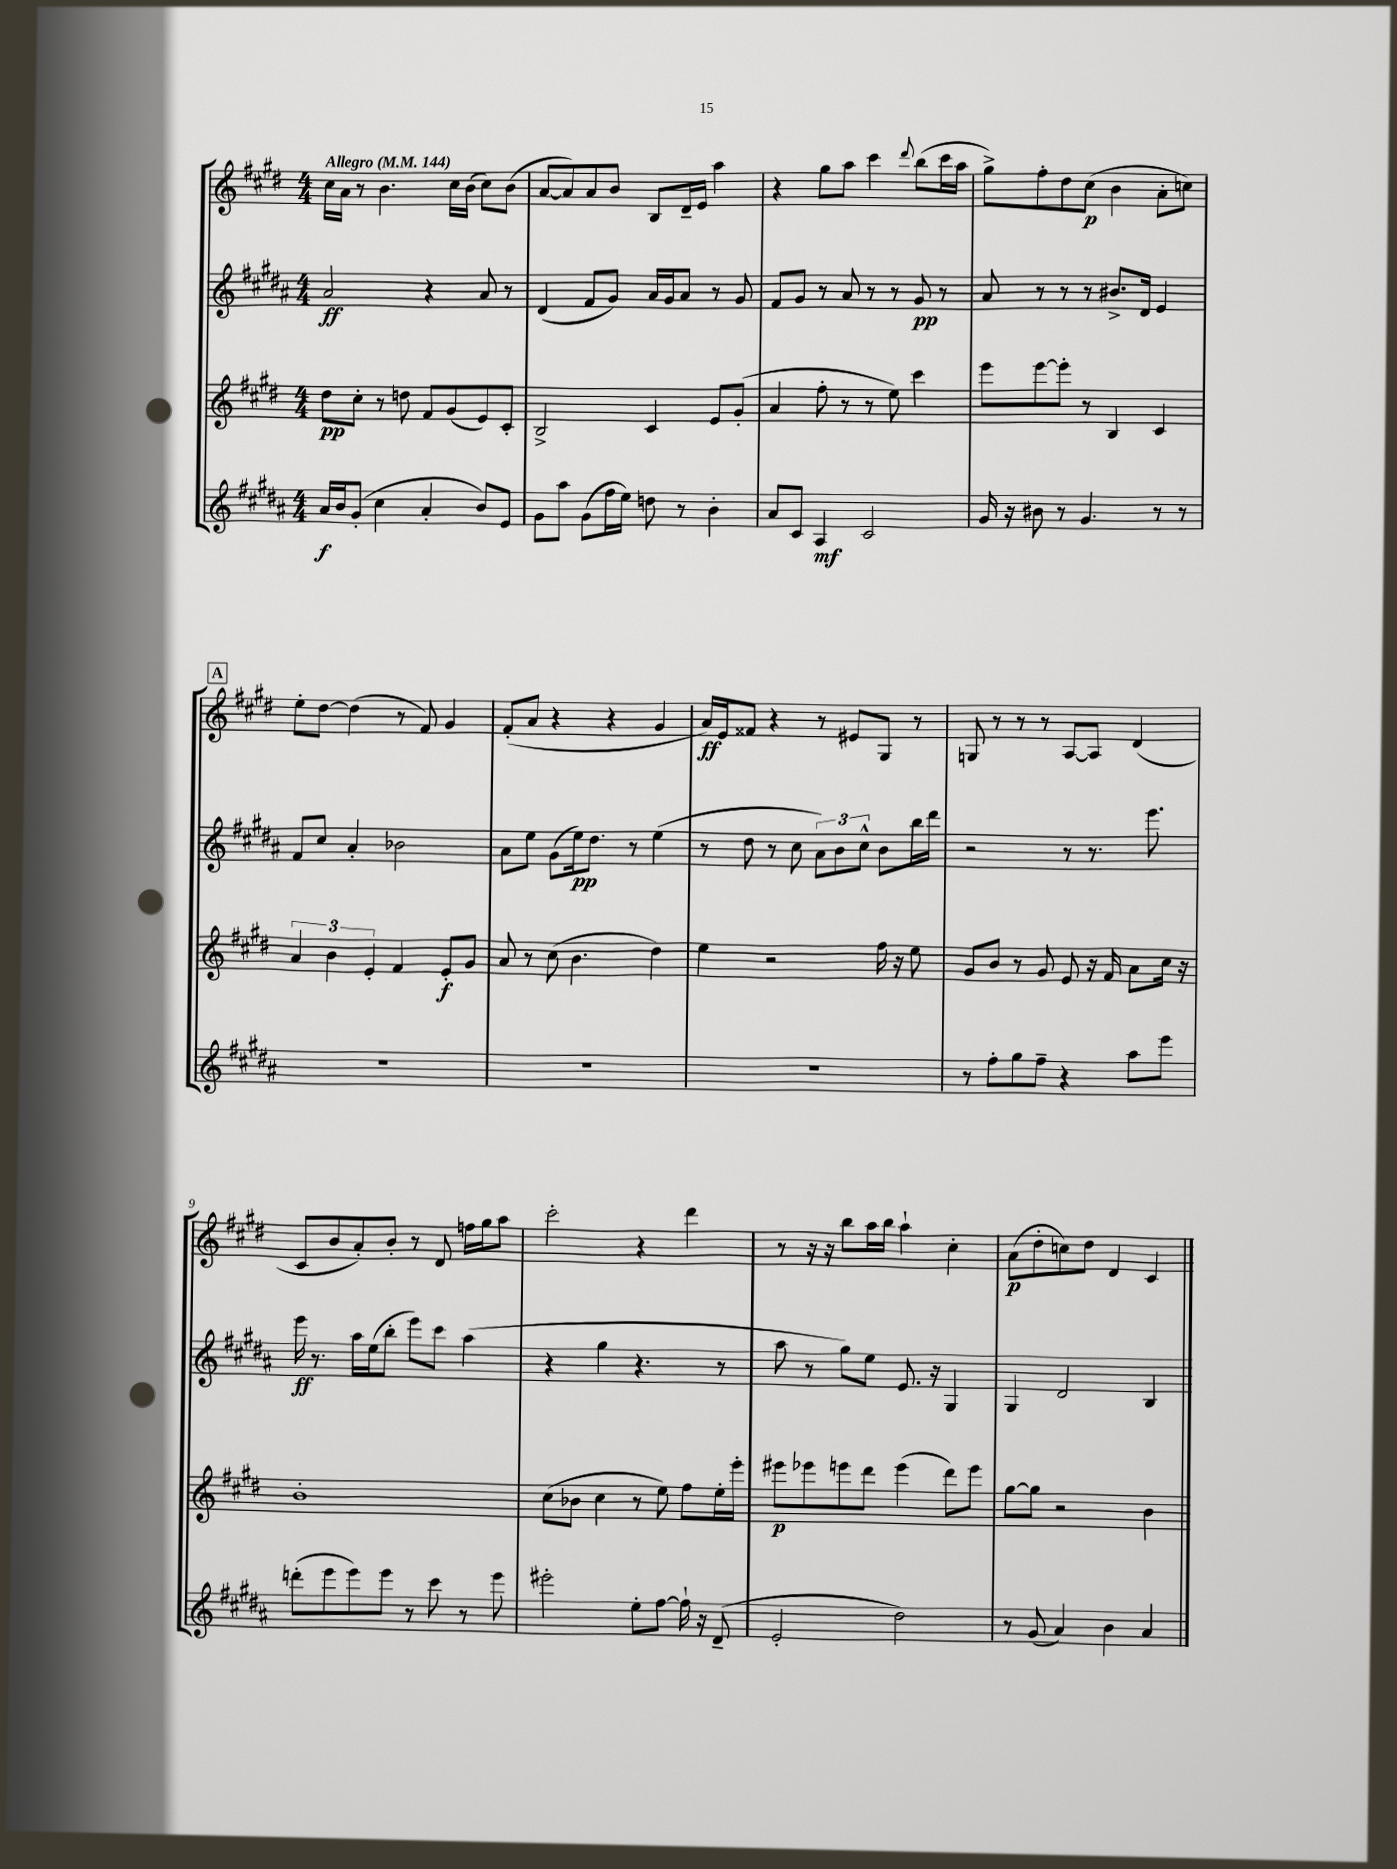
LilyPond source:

<<
\new StaffGroup <<
\new Staff = "s0" {
    \clef treble \key e \major \numericTimeSignature \time 4/4 \tempo "Allegro" 4 = 144
    cis''16 a'16 r8 b'4. cis''16 b'16( cis''8) b'8( |
    a'8~ a'8) a'8 b'8 b8 dis'16-- e'16 a''4 |
    r4 gis''8 a''8 cis'''4 \appoggiatura { dis'''8 } b''8( cis'''16 a''16 |
    gis''8->) fis''8-. dis''8 cis''8\p( b'4 a'8-. c''8) |
    \mark \markup { \box "A" } e''8-. dis''8~ dis''4( r8 fis'8) gis'4 |
    fis'8-.( a'8 r4 r4 gis'4 |
    a'16\ff) e'16 fisis'8 r4 r8 eis'8 gis8 r8 |
    g8 r8 r8 r8 a8~ a8 dis'4( |
    cis'8 b'8 a'8-.) b'8-. r8 dis'8 f''16 gis''16 a''8 |
    cis'''2-. r4 dis'''4 |
    r8 r16 r16 b''8 a''16 b''16 a''4-! cis''4-. |
    a'8\p( dis''8-. c''8) dis''8 dis'4 cis'4 \bar "|." |
}
\new Staff = "s1" {
    \clef treble \key b \major \numericTimeSignature \time 4/4
    ais'2\ff r4 ais'8 r8 |
    dis'4( fis'8 gis'8) ais'16 gis'16 ais'8 r8 gis'8 |
    fis'8 gis'8 r8 ais'8 r8 r8 gis'8\pp r8 |
    ais'8 r8 r8 r8 bis'8.-> dis'16 e'4 |
    \mark \markup { \box "A" } fis'8 cis''8 ais'4-. bes'2 |
    ais'8 e''8 gis'8( e''16\pp) dis''8. r8 e''4( |
    r8 dis''8 r8 cis''8 \tuplet 3/2 { ais'8) b'8 cis''8-^ } b'8 b''16 dis'''16 |
    r2 r8 r8. e'''8. |
    e'''16\ff r8. ais''16 e''16( b''8-. e'''8) cis'''8 ais''4( |
    r4 gis''4 r4. r8 |
    ais''8 r8 gis''8) e''8 e'8. r16 gis4 |
    gis4 dis'2 b4 \bar "|." |
}
\new Staff = "s2" {
    \clef treble \key e \major \numericTimeSignature \time 4/4
    dis''8\pp cis''8-. r8 d''8 fis'8 gis'8( e'8) cis'8-. |
    b2-> cis'4 e'8 gis'8-.( |
    a'4 fis''8-. r8 r8 e''8) cis'''4 |
    e'''8 e'''8~ e'''8-. r8 b4 cis'4 |
    \mark \markup { \box "A" } \tuplet 3/2 { a'4 b'4 e'4-. } fis'4 e'8-.\f gis'8 |
    a'8 r8 cis''8( b'4. dis''4) |
    e''4 r2 fis''16 r16 e''8 |
    gis'8 b'8 r8 gis'8 e'8 r16 fis'16 a'8 cis''16 r16 |
    b'1-. |
    cis''8( bes'8 cis''4 r8 e''8) fis''8 e''16-. e'''16-. |
    eis'''8\p ees'''8 e'''8 dis'''8 e'''4( dis'''8) e'''8 |
    gis''8~ gis''8 r2 b'4 \bar "|." |
}
\new Staff = "s3" {
    \clef treble \key b \major \numericTimeSignature \time 4/4
    ais'16\f b'16 gis'8-.( cis''4 ais'4-. b'8) e'8 |
    gis'8 ais''8 gis'8( fis''16 e''16) d''8 r8 b'4-. |
    ais'8 cis'8 ais4\mf cis'2 |
    gis'16 r16 bis'8 r8 gis'4. r8 r8 |
    \mark \markup { \box "A" } R1 |
    R1 |
    R1 |
    r8 fis''8-. gis''8 fis''8-- r4 ais''8 e'''8 |
    d'''8-.( e'''8 e'''8) e'''8 r8 cis'''8 r8 e'''8 |
    eis'''2-. e''8-. fis''8~ fis''16-! r16 dis'8--( |
    e'2-. dis''2) |
    r8 gis'8( ais'4) b'4 ais'4 \bar "|." |
}
>>
>>
